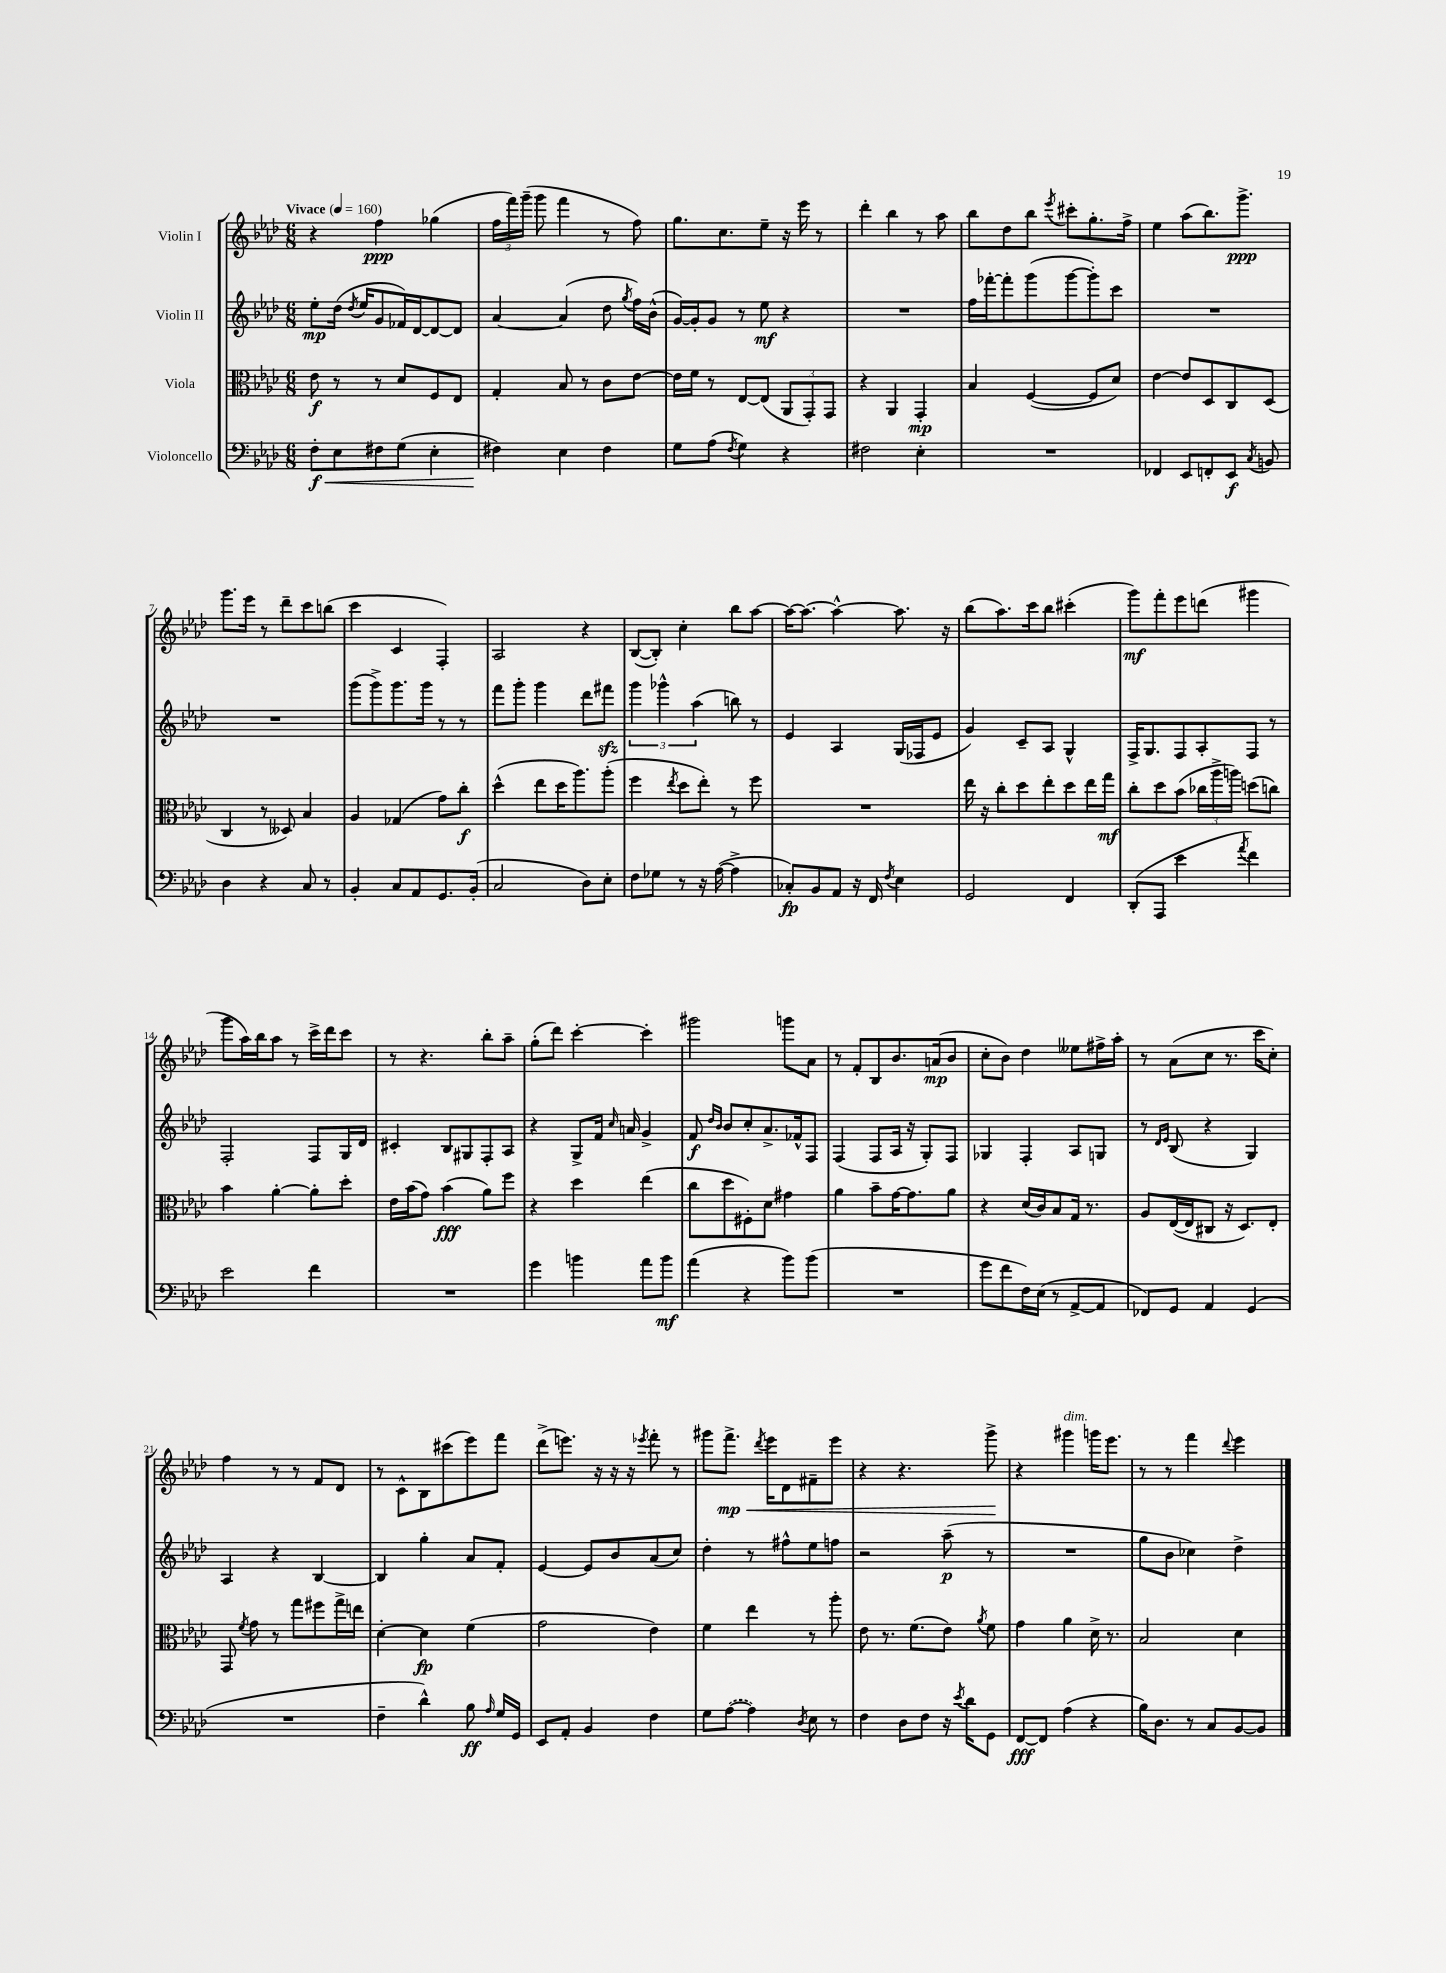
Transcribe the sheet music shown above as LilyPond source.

<<
\new StaffGroup <<
\new Staff = "s0" \with { instrumentName = "Violin I" } {
    \clef treble \key aes \major \numericTimeSignature \time 6/8 \tempo "Vivace" 4 = 160
    \autoBeamOff r4 f''4\ppp ges''4( |
    \tuplet 3/2 { f''16[ f'''16) g'''16]--( } g'''8 f'''4 r8 f''8) |
    g''8.[ c''8. ees''8]-- r16 ees'''16 r8 |
    des'''4-. bes''4 r8 aes''8 |
    bes''8[ des''8 bes''8] \acciaccatura { ees'''8 } cis'''8[-. g''8.-. f''16]-> |
    ees''4 aes''8[( bes''8.) g'''8.]->\ppp |
    g'''8.[ ees'''16] r8 des'''8[-- c'''8 b''8]( |
    c'''4 c'4 f4-.) |
    aes2 r4 |
    bes8[~( bes8]-.) c''4-. bes''8[ aes''8]~ |
    aes''16[~ aes''8.]~ aes''4~-^ aes''8. r16 |
    bes''8[( aes''8.) c'''16 bes''8] cis'''4-.( |
    g'''8[\mf) f'''8-. ees'''8 d'''8]( gis'''4 |
    g'''8[ aes''16) bes''16 aes''8] r8 c'''16[-> des'''16 c'''8] |
    r8 r4. bes''8[-. aes''8]-- |
    g''8[-.( des'''8]) c'''4~-. c'''4-. |
    gis'''2 g'''8[ aes'8] |
    r8 f'8[-. bes8 bes'8. a'16\mp( bes'8] |
    c''8[-. bes'8]) des''4 eeses''8[ fis''16-> aes''16]-. |
    r8 aes'8[( c''8] r8. c'''16[ c''8]-.) |
    f''4 r8 r8 f'8[ des'8] |
    r8 c'8[-^ bes8 cis'''8( ees'''8) f'''8] |
    des'''8[->( e'''8.]) r16 r16 r16 \acciaccatura { ees'''8 } f'''8-. r8 |
    gis'''8[ f'''8.]->\mp\< \acciaccatura { des'''8 } ees'''16[ des'8 fis'8-- ees'''8] |
    r4 r4. g'''8->\! |
    r4 gis'''4^\markup { \italic "dim." } g'''16[ ees'''8.] |
    r8 r8 f'''4 \appoggiatura { des'''8 } ees'''4 \bar "|." |
}
\new Staff = "s1" \with { instrumentName = "Violin II" } {
    \clef treble \key aes \major \numericTimeSignature \time 6/8
    \autoBeamOff ees''8[-.\mp des''16]( \acciaccatura { des''8 } ees''16[ g'8 fes'16) des'16~ des'8~ des'8] |
    aes'4~ aes'4( des''8 \acciaccatura { g''8 } f''16[) bes'16]-^( |
    g'16[~) g'16-. g'8] r8 ees''8\mf r4 |
    R2. |
    f''16[ fes'''16~-. fes'''8-. g'''8( g'''8~ g'''8-.) c'''8] |
    R2. |
    R2. |
    g'''8[( g'''8->) g'''8. g'''16] r8 r8 |
    f'''8[ g'''8]-. g'''4 des'''8[ fis'''8]\sfz |
    \tuplet 3/2 { g'''4 ges'''4-^ aes''4( } b''8) r8 |
    ees'4 aes4 g16[( fes16 ees'8] |
    g'4) c'8[-- aes8] g4-^ |
    f16[-> g8. f8 aes8-. f8] r8 |
    f2-. f8[ g16 des'16] |
    cis'4-. bes8[ gis8 f8-. aes8] |
    r4 g8[-> f'16] \grace { c''16 } a'16 g'4-> |
    f'8\f \grace { des''16[ bes'16] } bes'8[ c''8-. aes'8.-> fes'16-^ f8] |
    f4( f8[ aes16] r16 g8[-.) f8] |
    ges4 f4-. aes8[ g8] |
    r8 \grace { des'16[ ees'16] } bes8( r4 g4) |
    aes4 r4 bes4~ |
    bes4 g''4-. aes'8[ f'8]-. |
    ees'4~ ees'8[ bes'8 aes'8( c''8]) |
    des''4-. r8 fis''8[-^ ees''8 f''8] |
    r2 aes''8--\p( r8 |
    R2. |
    g''8[ bes'8] ces''4) des''4-> \bar "|." |
}
\new Staff = "s2" \with { instrumentName = "Viola" } {
    \clef alto \key aes \major \numericTimeSignature \time 6/8
    \autoBeamOff ees'8\f r8 r8 des'8[ f8 ees8] |
    g4-. bes8 r8 c'8[ ees'8]~ |
    ees'16[ f'16] r8 ees8[~ ees8]( \tuplet 3/2 { aes,8[ g,8-.) g,8] } |
    r4 aes,4 g,4-.\mp |
    bes4 f4~( f8[ des'8]) |
    ees'4~ ees'8[ des8 c8 des8]( |
    c4 r8 deses8) bes4 |
    aes4 ges4( g'8[) c''8]-.\f |
    des''4-^( ees''8[ des''16 aes''8.) aes''8]-.( |
    f''4 \acciaccatura { ees''8 } des''8[ ees''8]-.) r8 f''8 |
    R2. |
    ees''16 r16 c''8[-. des''8 ees''8-. des''8 ees''16 g''16]\mf |
    c''8[-. des''8 bes'8]( \tuplet 3/2 { ces''16[ aes''16-> a''16]) } d''8[( c''8]) |
    bes'4 aes'4~-. aes'8[-. des''8]-. |
    ees'16[ bes'16( g'8]) bes'4\fff( aes'8[) f''8] |
    r4 des''4 ees''4( |
    c''8[ des''8 fis8-.) des'8] gis'4 |
    aes'4 bes'8[-- g'16~ g'8. aes'8] |
    r4 des'16[( c'16) bes8 g16] r8. |
    aes8[ ees16~( ees16 cis8] r16 des8.[) ees8]-. |
    g,8 \acciaccatura { f'8 } g'8 r8 g''8[ fis''8 g''16-> e''16] |
    des'4~-. des'4\fp f'4( |
    g'2 ees'4) |
    f'4 ees''4 r8 aes''8-. |
    ees'8 r8. f'8.[( ees'8]) \acciaccatura { aes'8 } f'8 |
    g'4 aes'4 des'16-> r8. |
    bes2 des'4 \bar "|." |
}
\new Staff = "s3" \with { instrumentName = "Violoncello" } {
    \clef bass \key aes \major \numericTimeSignature \time 6/8
    \autoBeamOff f8[-.\f\< ees8 fis8 g8]( ees4-. |
    fis4\!) ees4 fis4 |
    g8[ aes8]( \acciaccatura { f8 } g4) r4 |
    fis2 ees4-. |
    R2. |
    fes,4 ees,8[ f,8-. ees,8]\f \acciaccatura { c8 } b,8 |
    des4 r4 c8 r8 |
    bes,4-. c8[ aes,8 g,8. bes,16]-.( |
    c2 des8[) ees8]-. |
    f8[ ges8] r8 r16 aes16~( aes4-> |
    ces8[-.\fp) bes,8 aes,8] r16 f,16 \acciaccatura { f8 } ees4 |
    g,2 f,4 |
    des,8[-.( aes,,8] ees'4 \acciaccatura { aes'8 } f'4) |
    ees'2 f'4 |
    R2. |
    g'4 b'4 aes'8[ b'8]\mf |
    aes'4( r4 bes'8[) bes'8]( |
    R2. |
    g'8[ f'8 f16) ees16]( r8 aes,8[~-> aes,8] |
    fes,8[) g,8] aes,4 g,4( |
    R2. |
    f4-- des'4-^) bes8\ff \grace { aes16 } g16[ g,16] |
    ees,8[ aes,8]-. bes,4 f4 |
    g8[ \once \slurDashed aes8]~( aes4) \acciaccatura { des8 } ees8 r8 |
    f4 des8[ f8] r16 \acciaccatura { ees'8 } des'16[ g,8] |
    f,8[~\fff f,8] aes4( r4 |
    bes16[) des8.] r8 c8[ bes,8~ bes,8] \bar "|." |
}
>>
>>
